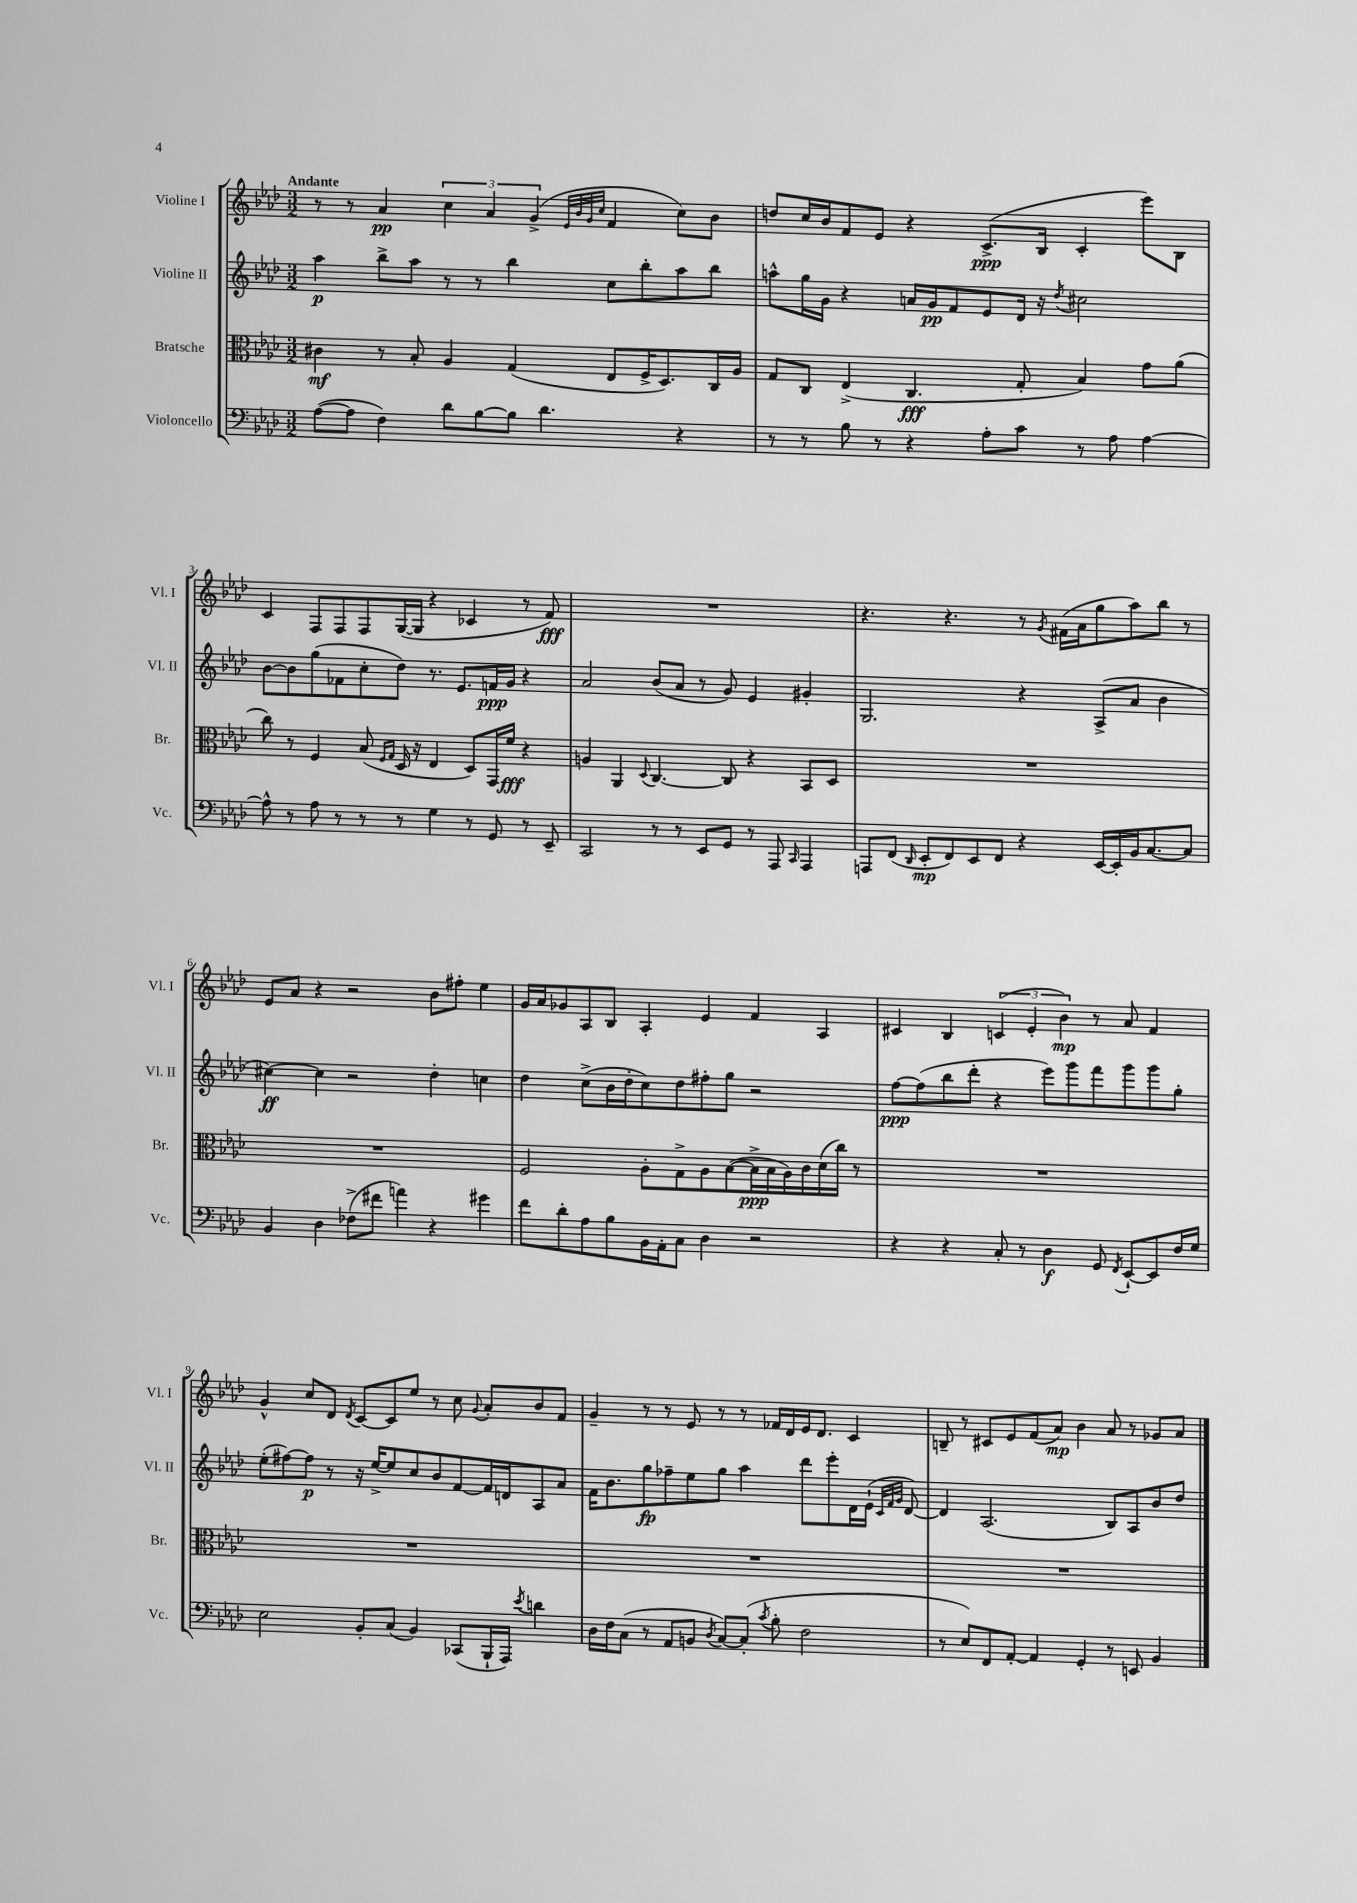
<<
\new StaffGroup <<
\new Staff = "s0" \with { instrumentName = "Violine I" shortInstrumentName = "Vl. I" } {
    \clef treble \key aes \major \numericTimeSignature \time 3/2 \tempo "Andante"
    \autoBeamOff r8 r8 aes'4\pp \tuplet 3/2 { c''4 aes'4 g'4->( } \grace { ees'32[ bes'32 g'32 c''32] } f'4 c''8[) bes'8] |
    d''8[ c''16 bes'16 f'8 ees'8] r4 c'8.[->\ppp( bes16] c'4-. ees'''8[) bes8] |
    c'4 f8[ f8 f8 g16~( g16] r4 ces'4 r8 f'8\fff) |
    R1. |
    r4. r4. r8 \acciaccatura { g'8 } fis'16[( aes'16 g''8 aes''8) bes''8] r8 |
    ees'8[ aes'8] r4 r2 bes'8[ fis''8]-. ees''4 |
    g'16[ aes'16 ges'8 aes8 bes8] aes4-. ees'4 f'4 aes4 |
    cis'4 bes4 \tuplet 3/2 { c'4( ees'4-. bes'4\mp) } r8 aes'8 f'4 |
    g'4-^ c''8[ des'8] \acciaccatura { des'8 } c'8[~ c'8 ees''8] r8 c''8 \appoggiatura { g'8 } aes'8[-. bes'8 f'8] |
    g'4-- r8 r8 ees'8 r8 r8 fes'16[ des'16 ees'16 des'8.] c'4 |
    b8-- r8 cis'8[ ees'8 f'8( aes'8]\mp) bes'4 aes'8 r8 ges'8[ aes'8] \bar "|." |
}
\new Staff = "s1" \with { instrumentName = "Violine II" shortInstrumentName = "Vl. II" } {
    \clef treble \key aes \major \numericTimeSignature \time 3/2
    \autoBeamOff aes''4\p bes''8[-> aes''8] r8 r8 bes''4 c''8[ bes''8-. aes''8 bes''8] |
    a''8[-^ g''16 g'16] r4 a'16[ g'16\pp f'8 ees'8 des'16] r16 \acciaccatura { des''8 } cis''2 |
    bes'8[~ bes'8 g''8( fes'8 c''8-. des''8]) r8. ees'8.[ f'16\ppp g'16] r4 |
    aes'2 bes'8[( aes'8] r8 g'8) ees'4 gis'4-. |
    g2. r4 aes8[->( aes'8] bes'4 |
    cis''4~\ff) cis''4 r2 des''4-. c''4 |
    des''4 c''8[->( bes'16 des''16-. c''8) des''8 fis''8-. g''8] r2 |
    f''8[~\ppp f''8( bes''8 des'''8]-. r4 ees'''8[) g'''8 f'''8 g'''8 g'''8 g''8]-. |
    ees''8[-.( fis''8~) fis''8]\p r8 r16 ees''16[~-> ees''8 c''8 bes'8 f'8~ f'16 d'16 aes8 aes'8] |
    f'16[ bes'8. g''8\fp fes''8-- ees''8 g''8] aes''4 des'''8[ ees'''8-. des'16 ees'16]-!( \grace { c'32[ f'32 g'32] } des'8~) |
    des'4 aes2.( bes8[) aes8 bes'8 des''8] \bar "|." |
}
\new Staff = "s2" \with { instrumentName = "Bratsche" shortInstrumentName = "Br." } {
    \clef alto \key aes \major \numericTimeSignature \time 3/2
    \autoBeamOff cis'4\mf r8 bes8-. aes4 g4( ees8[ f16-> des8.) c16 aes16] |
    g8[ c8] ees4->( c4.\fff g8-. bes4) g'8[ aes'8]( |
    c''8) r8 f4 bes8( \grace { f16[ g16] } des16 r16 ees4 des8[) g,16 f'16]\fff r4 |
    a4 aes,4 \appoggiatura { des8 } c4.~ c8 r4 bes,8[ des8] |
    R1. |
    R1. |
    f2 aes8[-. g8-> aes8 bes8~( bes16->\ppp bes16 aes16) c'16 des'16( c''16]) r8 |
    R1. |
    R1. |
    R1. |
    R1. \bar "|." |
}
\new Staff = "s3" \with { instrumentName = "Violoncello" shortInstrumentName = "Vc." } {
    \clef bass \key aes \major \numericTimeSignature \time 3/2
    \autoBeamOff aes8[~( aes8] f4) des'8[ bes8~ bes8] des'4. r4 |
    r8 r8 bes8 r8 r4 aes8[-. c'8] r8 aes8 aes4~ |
    aes8-^ r8 aes8 r8 r8 r8 g4 r8 g,8 r8 ees,8-- |
    c,2 r8 r8 ees,8[ g,8] r8 aes,,8 \grace { c,16 } aes,,4 |
    a,,8[ f,8]( \grace { des,16 } ees,8[-.\mp f,8) ees,8 f,8] r4 ees,16[~ ees,16-. bes,16 c8.~ c8] |
    bes,4 des4 fes8[->( fis'8] a'4) r4 gis'4 |
    f'8[ des'8-. aes8 bes8 bes,16 aes,16-. c8] des4 r2 |
    r4 r4 c8-. r8 des4\f g,8 \acciaccatura { f,8 } ees,8[~-! ees,8 f16 g16] |
    ees2 bes,8[-. c8]( bes,4) ces,8[( bes,,16-! aes,,16]) \acciaccatura { ees'8 } d'4 |
    des16[ f16 c8]( r8 aes,8[ b,8] \acciaccatura { des8 } c8[~) c8]-.( \acciaccatura { c'8 } bes8-. f2 |
    r8 ees8[) f,8 aes,8]~-. aes,4 g,4-. r8 e,8 bes,4 \bar "|." |
}
>>
>>
